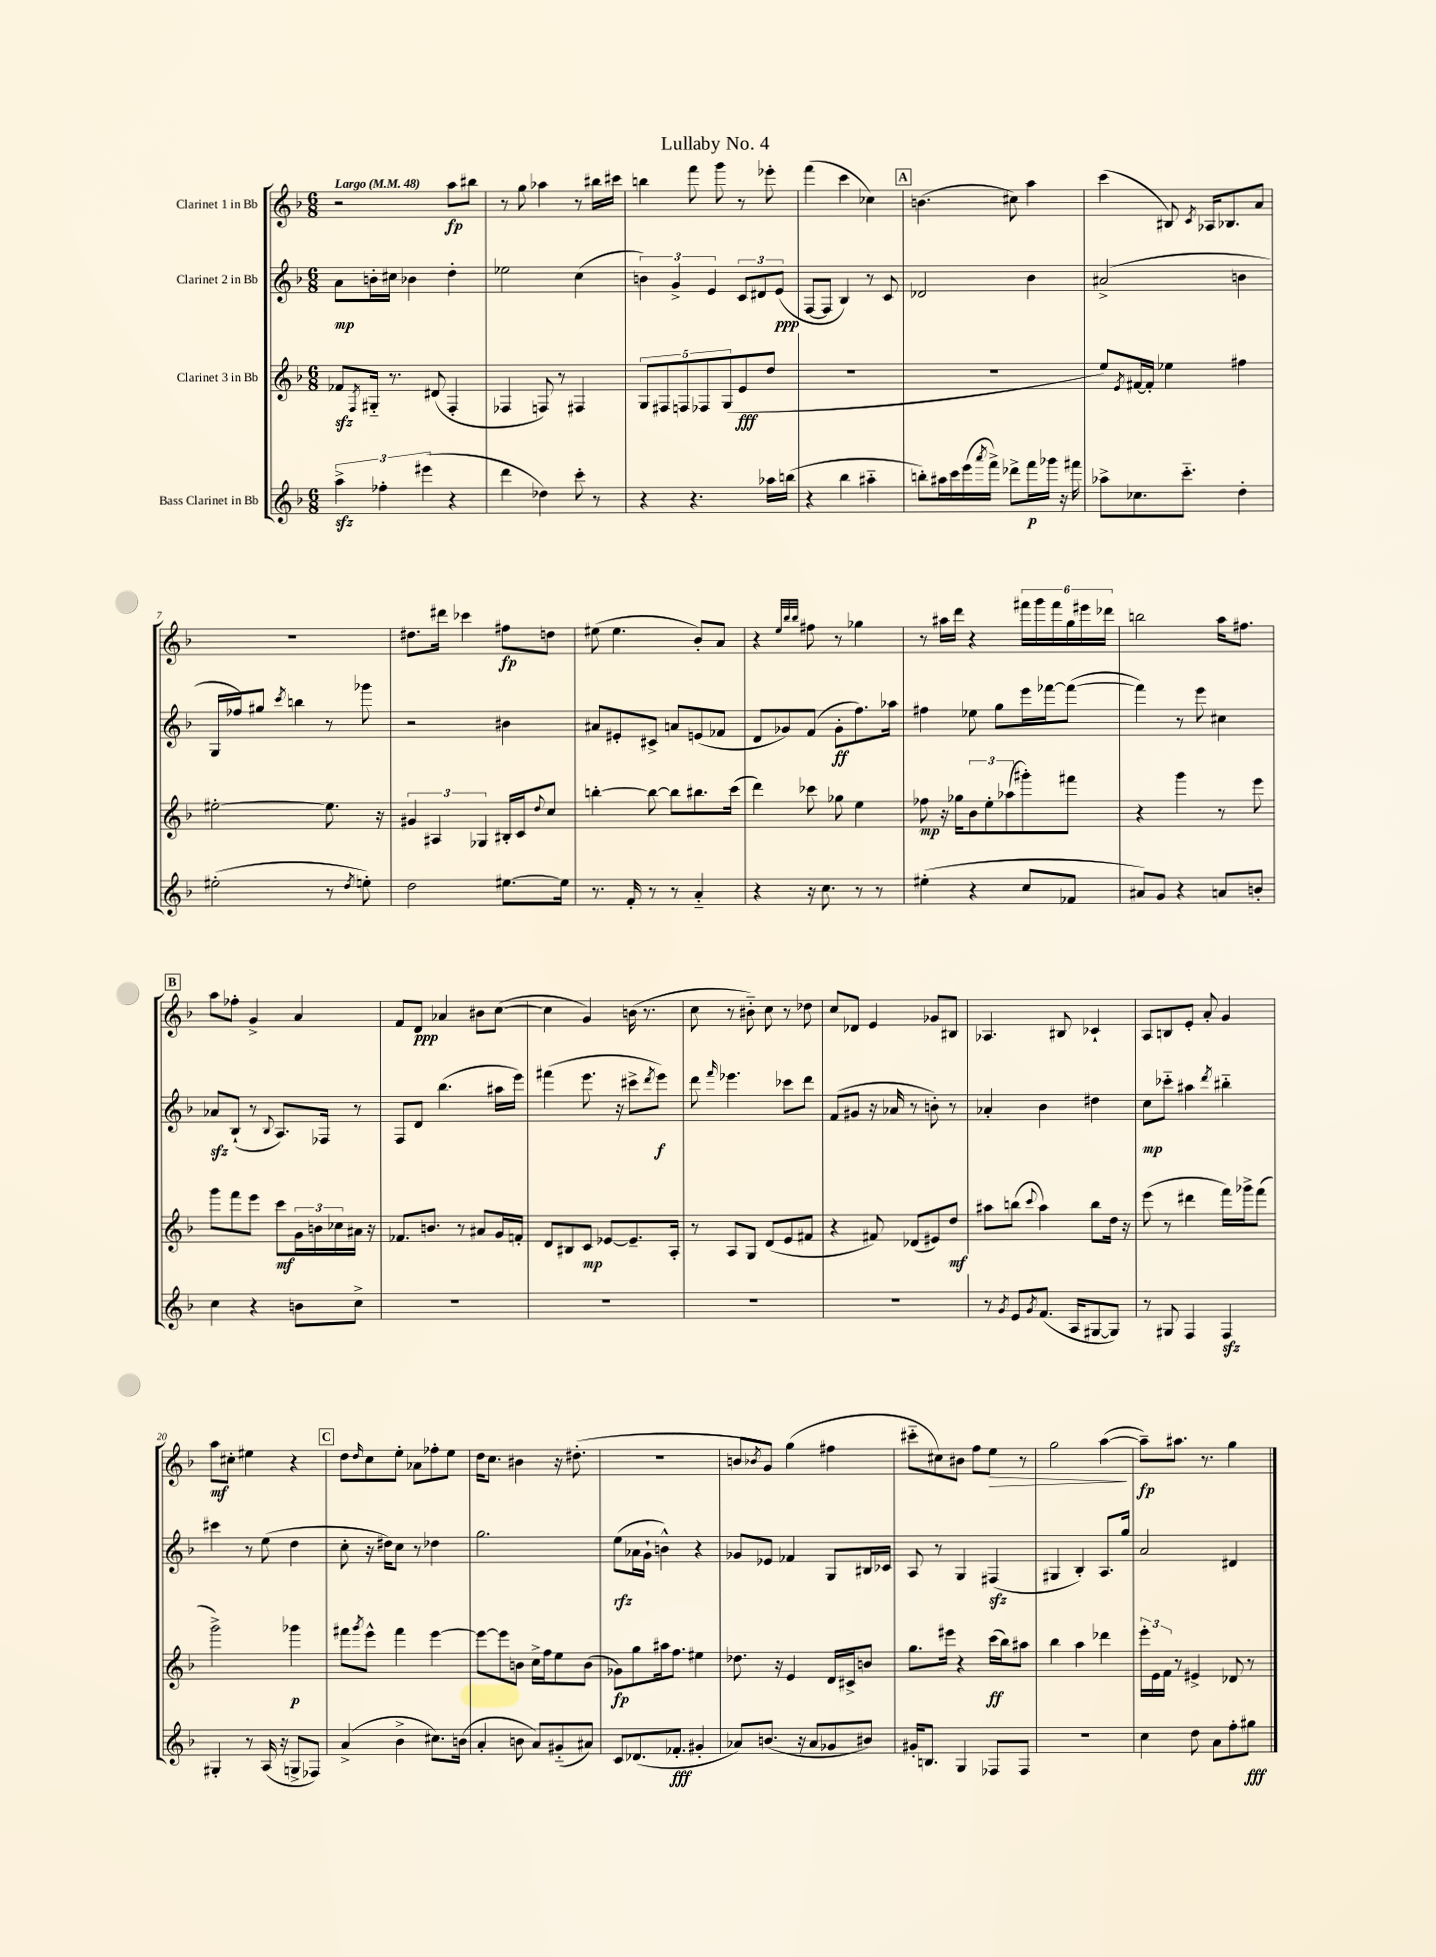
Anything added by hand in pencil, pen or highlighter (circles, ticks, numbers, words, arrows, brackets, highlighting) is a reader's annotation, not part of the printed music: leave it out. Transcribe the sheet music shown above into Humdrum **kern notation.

**kern	**kern	**kern	**kern
*staff4	*staff3	*staff2	*staff1
*clefG2	*clefG2	*clefG2	*clefG2
*k[b-]	*k[b-]	*k[b-]	*k[b-]
*M6/8	*M6/8	*M6/8	*M6/8
*MM48	*MM48	*MM48	*MM48
6aa^	8f-	8a	2r
.	8qF	.	.
.	16G#'~	16b'	.
6ff-'	.	.	.
.	8.r	16cc#	.
.	.	4b-	.
(6eee#	.	.	.
.	(8d#	.	.
4r	4F'	4dd'	8aa
.	.	.	8bb#
=	=	=	=
4ddd	4F-	2ee-	8r
.	.	.	8gg
4dd-)	8F)	.	4aa-
.	8r	.	.
8ccc'	4F#	(4cc	8r
8r	.	.	16bb#
.	.	.	16ccc#
=	=	=	=
4r	10G	6b)	4bb
.	10F#	.	.
.	.	6g^	.
.	10F	.	.
4.r	.	.	8fff
.	10F-	.	.
.	.	6e	.
.	.	.	8ggg
.	(10G	.	.
.	8e	12c	8r
.	.	12d#	.
16aa-	8dd	.	8eee-'
.	.	(12e	.
(16bb	.	.	.
=	=	=	=
4r	2.r	[8F	(4fff
.	.	8F]	.
4bb-	.	4B-)	4ccc
4aa#'~	.	8r	4cc-)
.	.	8c	.
=	=	=	=
8bb')	2.r	2d-	(4.b
16aa#	.	.	.
16ccc	.	.	.
(16eee	.	.	.
8qaaa	.	.	.
16fff^)	.	.	.
8ddd-^	.	.	8cc#)
16fff	.	4b-	4aa
16ggg-	.	.	.
16r	.	.	.
16fff#	.	.	.
=	=	=	=
8aa-^	8ee)	(2a#^	(4ccc
.	8qe	.	.
8.cc-	[16f#	.	.
.	16f#']	.	.
.	4ee-	.	8B#)
8.ccc'~	.	.	.
.	.	.	8qc
.	.	.	16A-
.	.	.	8.B-
4dd'	4ff#	4b	.
.	.	.	8a
=	=	=	=
(2ee#'	[2ee#'	16G	2.r
.	.	16ff-)	.
.	.	8gg#	.
.	.	8qccc	.
.	.	4bb	.
8r	8.ee#]	8r	.
8qdd	.	.	.
8ee')	.	8ggg-	.
.	16r	.	.
=	=	=	=
2dd	6g#	2r	8.dd#
.	6A#	.	.
.	.	.	16ddd#
.	.	.	4ccc-
.	6G-	.	.
[8.ee#	16B#'	4b#	8ff#
.	16c	.	.
.	8qqdd	.	.
.	8cc	.	8dd
16ee#]	.	.	.
=	=	=	=
8.r	[4bb'	8a#	(8ee#
.	.	8e#'	4.ee#
16f'	.	.	.
8r	8bb_	8c#^	.
8r	8bb]	8a	.
4a'~	8.bb#	(8e	8b-')
.	.	8f-	8a
.	(16ccc	.	.
=	=	=	=
4r	4ddd)	8d	4r
.	.	8g-)	.
.	.	.	32qqee
.	.	.	32qqbb-
.	.	.	32qqbb-
16r	8ccc-	(8f	8ff#
8.cc	.	.	.
.	8gg-	8g-'	8r
8r	4ee	8.ff)	4gg-
8r	.	.	.
.	.	16aa-	.
=	=	=	=
(4ee#'	8ff-	4ff#	8r
.	16r	.	16aa#
.	16gg-	.	16ddd
4r	12b-	8ee-	4r
.	12ee'	.	.
.	.	8gg	.
.	(12aa-	.	.
8cc	8ggg#')	16eee	24fff#
.	.	.	24ggg
.	.	[16fff-	.
.	.	.	24fff#
8f-	8fff#	(8fff-_	24gg
.	.	.	24eee#
.	.	.	24ddd-
=	=	=	=
8a#)	4r	4fff-])	2bb
8g	.	.	.
4r	4ggg	8r	.
.	.	8eee	.
8a	8r	4cc#	16aa
.	.	.	8.ff#
8b'	8eee	.	.
=	=	=	=
4cc	8ggg	8a-	8aa
.	8fff	(8B-`	8ff-'
4r	8eee	8r	4g^
.	.	8qqB-	.
.	8ccc	8.A)	.
8b	24g	.	4a
.	24b	.	.
.	.	16F-	.
.	24cc-	.	.
8cc^	16a#	8r	.
.	16r	.	.
=	=	=	=
2.r	8.f-	8F	8f
.	.	8d	8d
.	8.b	.	.
.	.	(4.bb-	4a-
.	8r	.	.
.	8a#	.	8b#
.	16g	16aa#	([8cc
.	16f'	16eee)	.
=	=	=	=
2.r	8d	(4fff#	4cc]
.	8B#	.	.
.	8c	8.eee	4g)
.	[8e-	.	.
.	.	16r	.
.	8.e-~]	8ccc#^	(16b
.	.	.	8.r
.	.	8qddd	.
.	.	8eee)	.
.	16A'	.	.
=	=	=	=
2.r	8r	8ddd	8cc
.	.	16qqfff	.
.	8A	4.eee-	8r
.	8G	.	8b#'~)
.	(8d	.	8cc
.	8e	8ccc-	8r
.	8f#	8ddd	8dd-
=	=	=	=
2.r	4r	(8f	8cc
.	.	8g#	8d-
.	8f#)	16r	4e
.	.	16a-	.
.	(8d-	8r	.
.	8e#)	8b')	8g-
.	8dd	8r	8B#
=	=	=	=
8r	8aa#	4a-'	4.A-
8qg	.	.	.
8e	(8bb	.	.
8qg	8qqccc	.	.
(8.f	4aa#)	4b-	.
.	.	.	8B#
16A	.	.	.
[8G#	8bb	4dd#	4c-`
8G#])	16dd	.	.
.	16r	.	.
=	=	=	=
8r	(8eee	8cc	8A
8G#	8r	8ccc-'~	8B
4F	4ddd#	4aa#	8e'
.	.	.	8a'
.	.	8qddd	.
4F	16fff)	4bb#'~	4g
.	16ggg-^	.	.
.	(8fff	.	.
=	=	=	=
4G#'	2ggg^)	4ccc#	8aa
.	.	.	8cc#'
8r	.	8r	4ee#
(16A	.	(8ee	.
16r	.	.	.
8G^	4ggg-	4dd	4r
8F-)	.	.	.
=	=	=	=
(4a^	8fff#	8cc'	8dd
.	8qggg	.	16qqdd
.	8eee^^	16r	8cc
.	.	16dd#)	.
4b-^	4fff#	8cc	8ee'
.	.	8r	8a-
8.cc#)	[4eee	4dd-	8ff-'
.	.	.	8ee
(16b	.	.	.
=	=	=	=
4a'	8eee_	2.gg	16dd
.	.	.	8.cc
.	8eee]	.	.
8b	8b	.	4b#
8a)	16cc^	.	.
.	16ff	.	.
(8g#'~	8ee	.	16r
.	.	.	(8.dd#'
8a#)	(8b	.	.
=	=	=	=
8c	8g-)	(8ee	2.r
(8.d-	8gg	16a-	.
.	.	16g`	.
.	16aa#	4b^^)	.
8.f-'	8.ff	.	.
4g#'	4ee#	4r	.
=	=	=	=
8a-)	8.dd-	8g-	8b
.	.	.	8qb-
(8.b	.	8e-	8g)
.	16r	.	.
.	4e	4f-	(4gg
16r	.	.	.
8a-	.	.	.
8g-	16d	8G	4ff#
.	16c#^	.	.
8b#)	8b	16B#	.
.	.	16c-	.
=	=	=	=
16g#'	8.gg	8A	8ccc#'~
8.B	.	.	.
.	.	8r	8cc#)
.	16eee#	.	.
4G	4r	4G	8b#
.	.	.	8ff
8F-	(16ccc	(4F#	8ee
.	16bb-)	.	.
8F-	8aa#	.	8r
=	=	=	=
2.r	4bb-	4G#	2gg
.	4aa	4B-')	.
.	4ddd-	8.A	([4aa
.	.	16gg	.
=	=	=	=
4cc	24eee'	2a	8aa~])
.	24e	.	.
.	24f	.	.
.	8r	.	8.aa#
8dd	4e#^	.	.
.	.	.	8.r
8a	.	.	.
8ff'	8d-	4d#	4gg
8gg#	8r	.	.
==	==	==	==
*-	*-	*-	*-
